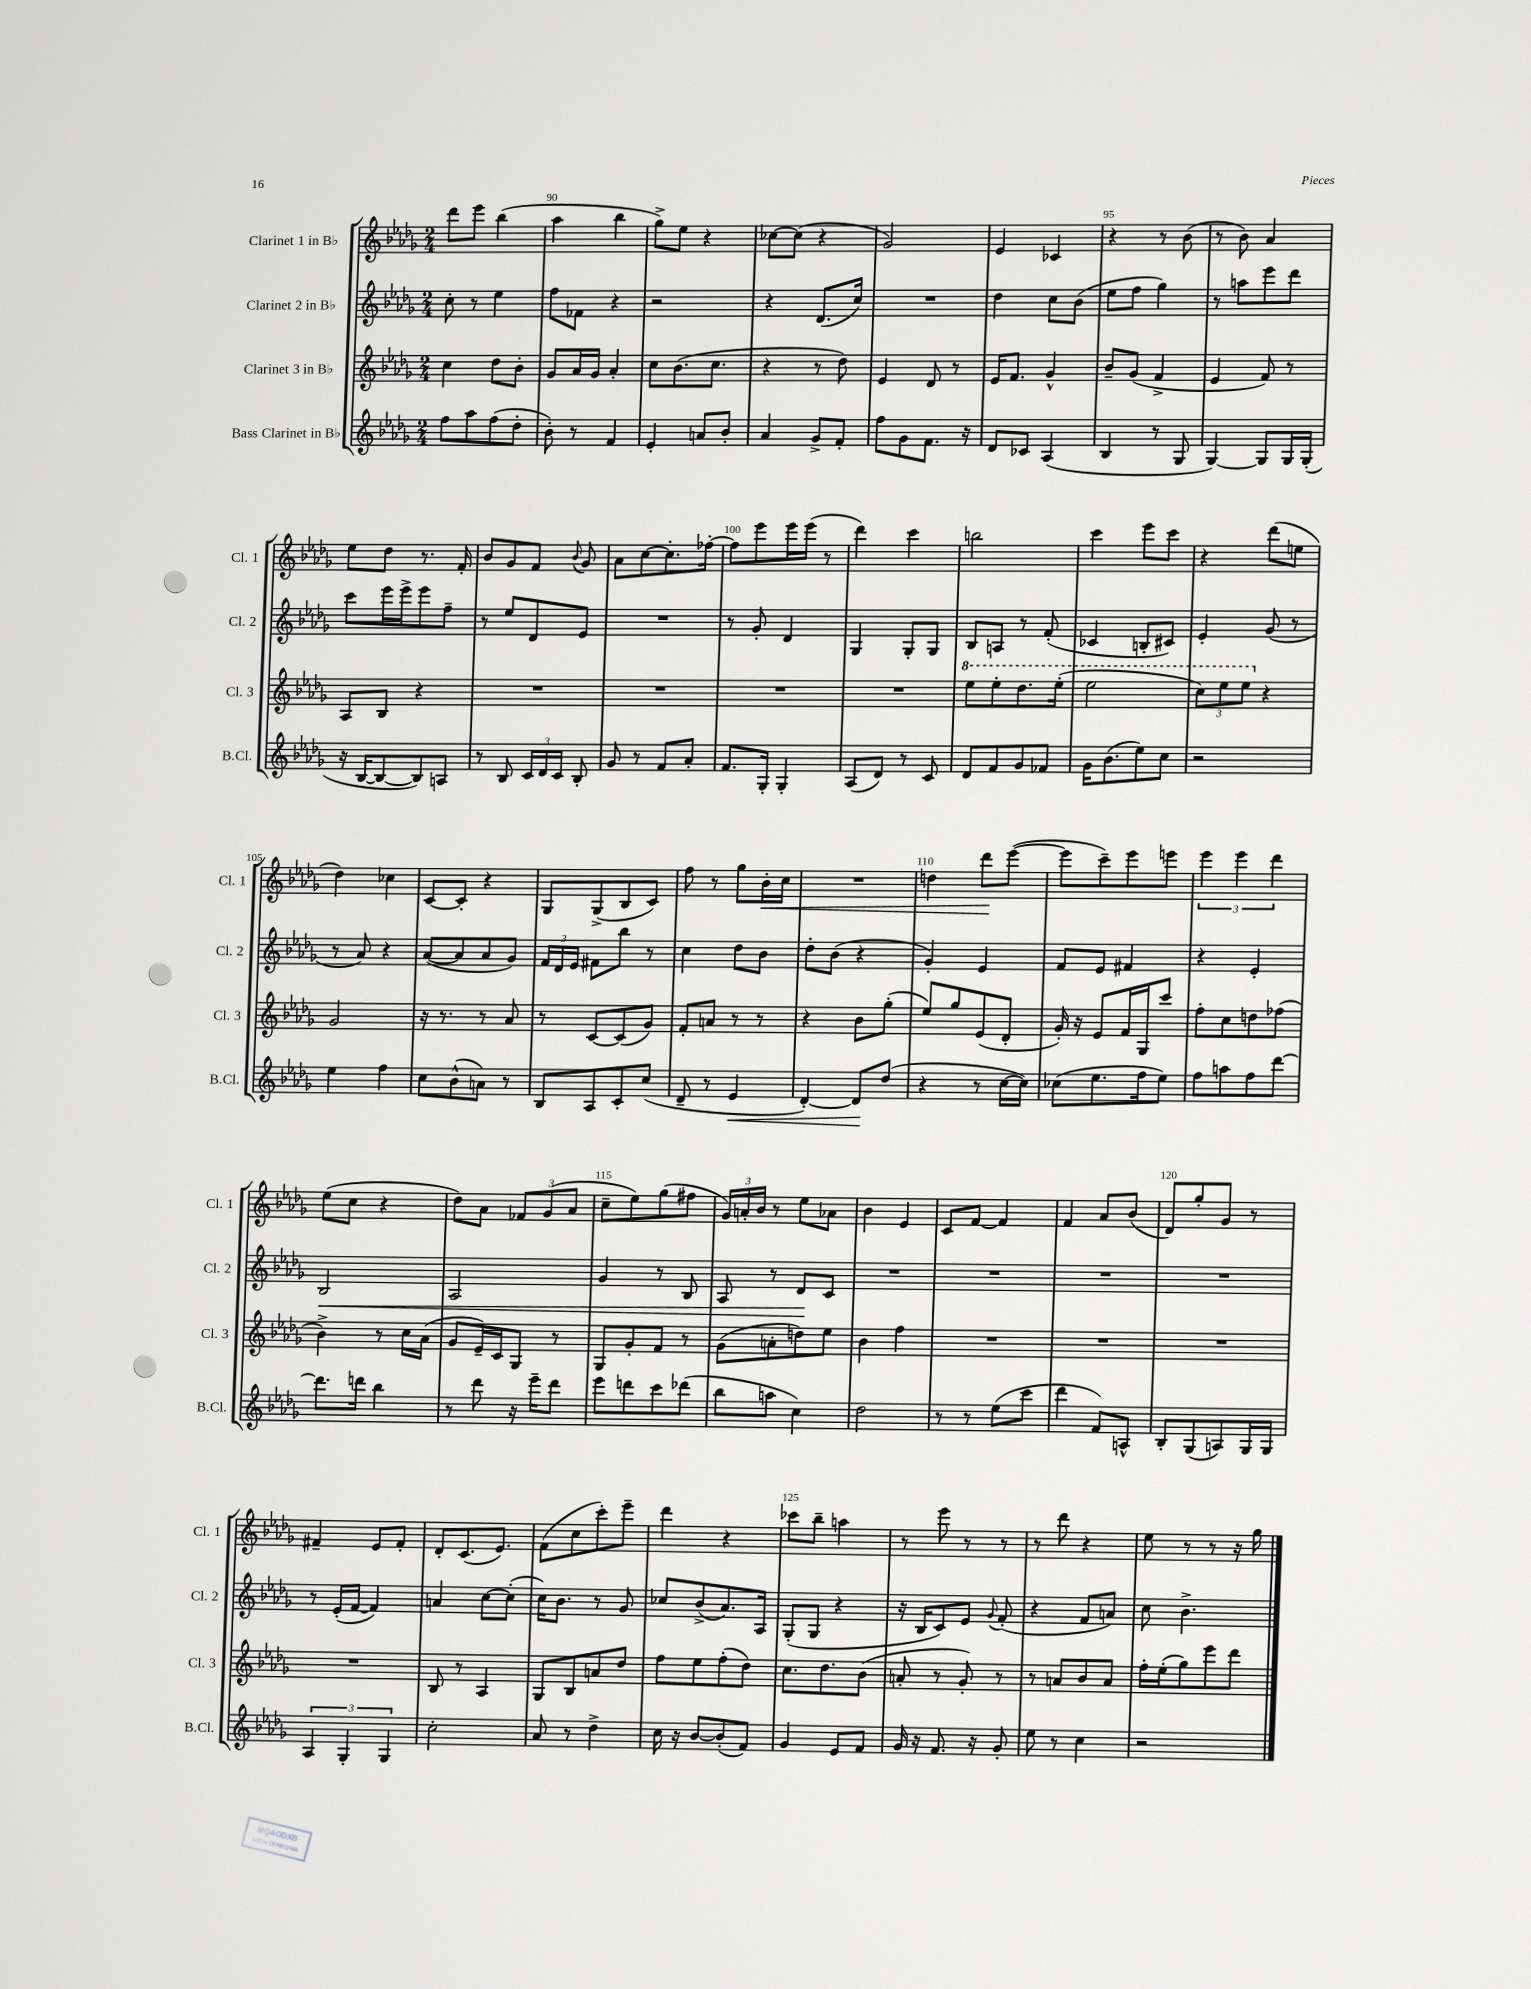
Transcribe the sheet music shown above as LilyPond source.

<<
\new StaffGroup <<
\new Staff = "s0" \with { instrumentName = "Clarinet 1 in Bb" shortInstrumentName = "Cl. 1" } {
    \clef treble \key des \major \numericTimeSignature \time 2/4
    \autoBeamOff des'''8[ ees'''8] bes''4( |
    aes''4 bes''4 |
    ges''8[->) ees''8] r4 |
    ces''8[~ ces''8]( r4 |
    ges'2) |
    ees'4 ces'4 |
    r4 r8 bes'8( |
    r8 bes'8) aes'4 |
    ees''8[ des''8] r8. f'16-. |
    bes'8[ ges'8 f'8] \appoggiatura { bes'8 } ges'8 |
    aes'8[ c''8~ c''8.-. fes''16]~-. |
    fes''8[ ees'''8 ees'''16 ees'''16]( r8 |
    des'''4) c'''4 |
    b''2 |
    c'''4 ees'''8[ c'''8] |
    r4 des'''8[( e''8] |
    des''4) ces''4 |
    c'8[~ c'8]-. r4 |
    ges8[ ges8->( bes8 c'8]) |
    f''8 r8 ges''8[ bes'16-.\< c''16] |
    R2 |
    d''4 des'''8[\! ees'''8]~( |
    ees'''8[ c'''8--) ees'''8 e'''8] |
    \tuplet 3/2 { ees'''4 ees'''4 des'''4 } |
    ees''8[( c''8] r4 |
    des''8[) aes'8] \tuplet 3/2 { fes'8[ ges'8( aes'8] } |
    c''8[-- ees''8) ges''8( fis''8] |
    \tuplet 3/2 { ges'16[) a'16-. bes'16] } r8 ees''8[ aes'8] |
    bes'4 ees'4 |
    c'8[ f'8]~ f'4 |
    f'4 aes'8[ bes'8]( |
    des'8[) ges''8-. ges'8] r8 |
    fis'4-- ees'8[ fis'8]-. |
    des'8[-. c'8.( ees'8.]) |
    f'8[( c''8 c'''8-.) ees'''8]-- |
    des'''4 r4 |
    ces'''8[ bes''8]-- a''4 |
    r8 ees'''8 r8 r8 |
    r8 des'''8 r4 |
    ees''8 r8 r8 r16 ges''16 \bar "|." |
}
\new Staff = "s1" \with { instrumentName = "Clarinet 2 in Bb" shortInstrumentName = "Cl. 2" } {
    \clef treble \key des \major \numericTimeSignature \time 2/4
    \autoBeamOff c''8-. r8 ees''4 |
    f''8[ fes'8] r4 |
    r2 |
    r4 des'8.[( c''16]) |
    R2 |
    des''4 c''8[ bes'8]( |
    ees''8[ f''8] ges''4) |
    r8 a''8[ ees'''8 des'''8] |
    c'''8[ ees'''16 ees'''16-> ees'''8 f''8]-- |
    r8 ees''8[ des'8 ees'8] |
    R2 |
    r8 ges'8-. des'4 |
    ges4 ges8[-. ges8] |
    bes8[ a8] r8 f'8-.( |
    ces'4 b8[-. cis'8]) |
    ees'4-. ges'8( r8 |
    r8 aes'8) r4 |
    aes'8[~( aes'8 aes'8 ges'8]) |
    \tuplet 3/2 { f'16[ des'16 ees'16] } fis'8[ bes''8] r8 |
    c''4 des''8[ bes'8] |
    des''8[-. bes'8]( r4 |
    ges'4-.) ees'4 |
    f'8[ ees'8] fis'4 |
    r4 ees'4-. |
    bes2\< |
    aes2 |
    ges'4 r8 bes8 |
    aes8 r8 des'8[\! c'8] |
    R2 |
    R2 |
    R2 |
    R2 |
    r8 ees'16[-.( f'16]~ f'4) |
    a'4 c''8[~ c''8]-.( |
    c''16[) bes'8.] r8 ges'8 |
    ces''8[ bes'8->( aes'8.) aes16] |
    ges8[-.( ges8] r4 |
    r16 bes16[ c'8) ees'8] \appoggiatura { ges'8 } f'8-.( |
    r4 f'8[ a'8]) |
    c''8 bes'4.-> \bar "|." |
}
\new Staff = "s2" \with { instrumentName = "Clarinet 3 in Bb" shortInstrumentName = "Cl. 3" } {
    \clef treble \key des \major \numericTimeSignature \time 2/4
    \autoBeamOff c''4 des''8[ bes'8]-. |
    ges'8[ aes'16 ges'16] aes'4-. |
    c''8[ bes'8.( c''8.] |
    r4 r8 des''8) |
    ees'4 des'8 r8 |
    ees'16[ f'8.] ges'4-^ |
    bes'8[-- ges'8]( f'4-> |
    ees'4 f'8) r8 |
    aes8[ bes8] r4 |
    R2 |
    R2 |
    R2 |
    R2 |
    \ottava #1 ees'''8[ ees'''8-. des'''8. ees'''16]-.( |
    ees'''2 |
    \tuplet 3/2 { c'''8[) ees'''8 ees'''8] \ottava #0 } r4 |
    ges'2 |
    r16 r8. r8 aes'8 |
    r8 c'8[~ c'8( ges'8]) |
    f'8[-. a'8] r8 r8 |
    r4 bes'8[ ges''8]-.( |
    ees''8[) ges''8 ees'8( des'8]-. |
    ges'16-.) r16 ees'8[ f'16 ges16 c'''8] |
    f''8[-. c''8 d''8 fes''8]( |
    bes'4->) r8 c''16[ aes'16]( |
    ges'8[ ees'16--) c'16 ges8] r8 |
    ges8[ ges'8-. f'8] r8 |
    ges'8[( a'8-. d''8) ees''8] |
    bes'4 f''4 |
    R2 |
    R2 |
    R2 |
    R2 |
    bes8 r8 aes4 |
    ges8[ bes8 a'8 des''8] |
    f''8[ ees''8 f''8-.( des''8]) |
    c''8.[ des''8. bes'8]( |
    a'8-. r8 ges'8-.) r8 |
    r8 a'8[ bes'8 a'8] |
    f''16[-. ees''16-.( ges''8) ees'''8 des'''8] \bar "|." |
}
\new Staff = "s3" \with { instrumentName = "Bass Clarinet in Bb" shortInstrumentName = "B.Cl." } {
    \clef treble \key des \major \numericTimeSignature \time 2/4
    \autoBeamOff f''8[ aes''8 f''8( des''8]-. |
    bes'8-.) r8 f'4 |
    ees'4-. a'8[ bes'8]-. |
    aes'4 ges'8[-> f'8]-. |
    f''8[ ges'8 f'8.] r16 |
    des'8[ ces'8] aes4( |
    bes4 r8 ges8 |
    ges4~) ges8[ ges16 ges16]-.( |
    r16 bes16[~ bes8~ bes8) a8] |
    r8 bes8 \tuplet 3/2 { c'16[ des'16 c'16] } bes8-. |
    ges'8 r8 f'8[ aes'8]-. |
    f'8.[ ges16]-. ges4-. |
    aes8[( des'8]) r8 c'8 |
    des'8[ f'8 ges'8 fes'8] |
    ges'16[ bes'8.( ees''8) c''8] |
    r2 |
    ees''4 f''4 |
    c''8[ bes'8-^( a'8]) r8 |
    bes8[ aes8 c'8-. c''8]( |
    des'8-- r8 ees'4\< |
    des'4~-.) des'8[\! des''8]( |
    r4 r8 c''16[~ c''16]) |
    ces''8[( ees''8. f''16 ees''8]) |
    f''8[ a''8 f''8 des'''8]~ |
    des'''8.[ d'''16] bes''4 |
    r8 des'''8 r16 ees'''16[-- des'''8] |
    ees'''8[ d'''8 c'''8 des'''8]( |
    bes''8[ a''8] c''4) |
    des''2 |
    r8 r8 ees''8[( c'''8] |
    des'''4 f'8[) a8]-^ |
    bes8[-. ges8( a8) ges16 ges16] |
    \tuplet 3/2 { aes4 ges4-. ges4 } |
    c''2-. |
    aes'8 r8 des''4-> |
    c''16 r16 bes'8[~ bes'8-.( f'8]) |
    ges'4 ees'8[ f'8] |
    ges'16 r16 f'8. r16 ges'8-. |
    ees''8 r8 c''4 |
    r2 \bar "|." |
}
>>
>>
\layout { \context { \Score currentBarNumber = #89 \override BarNumber.break-visibility = ##(#f #t #t) barNumberVisibility = #(every-nth-bar-number-visible 5) } }
